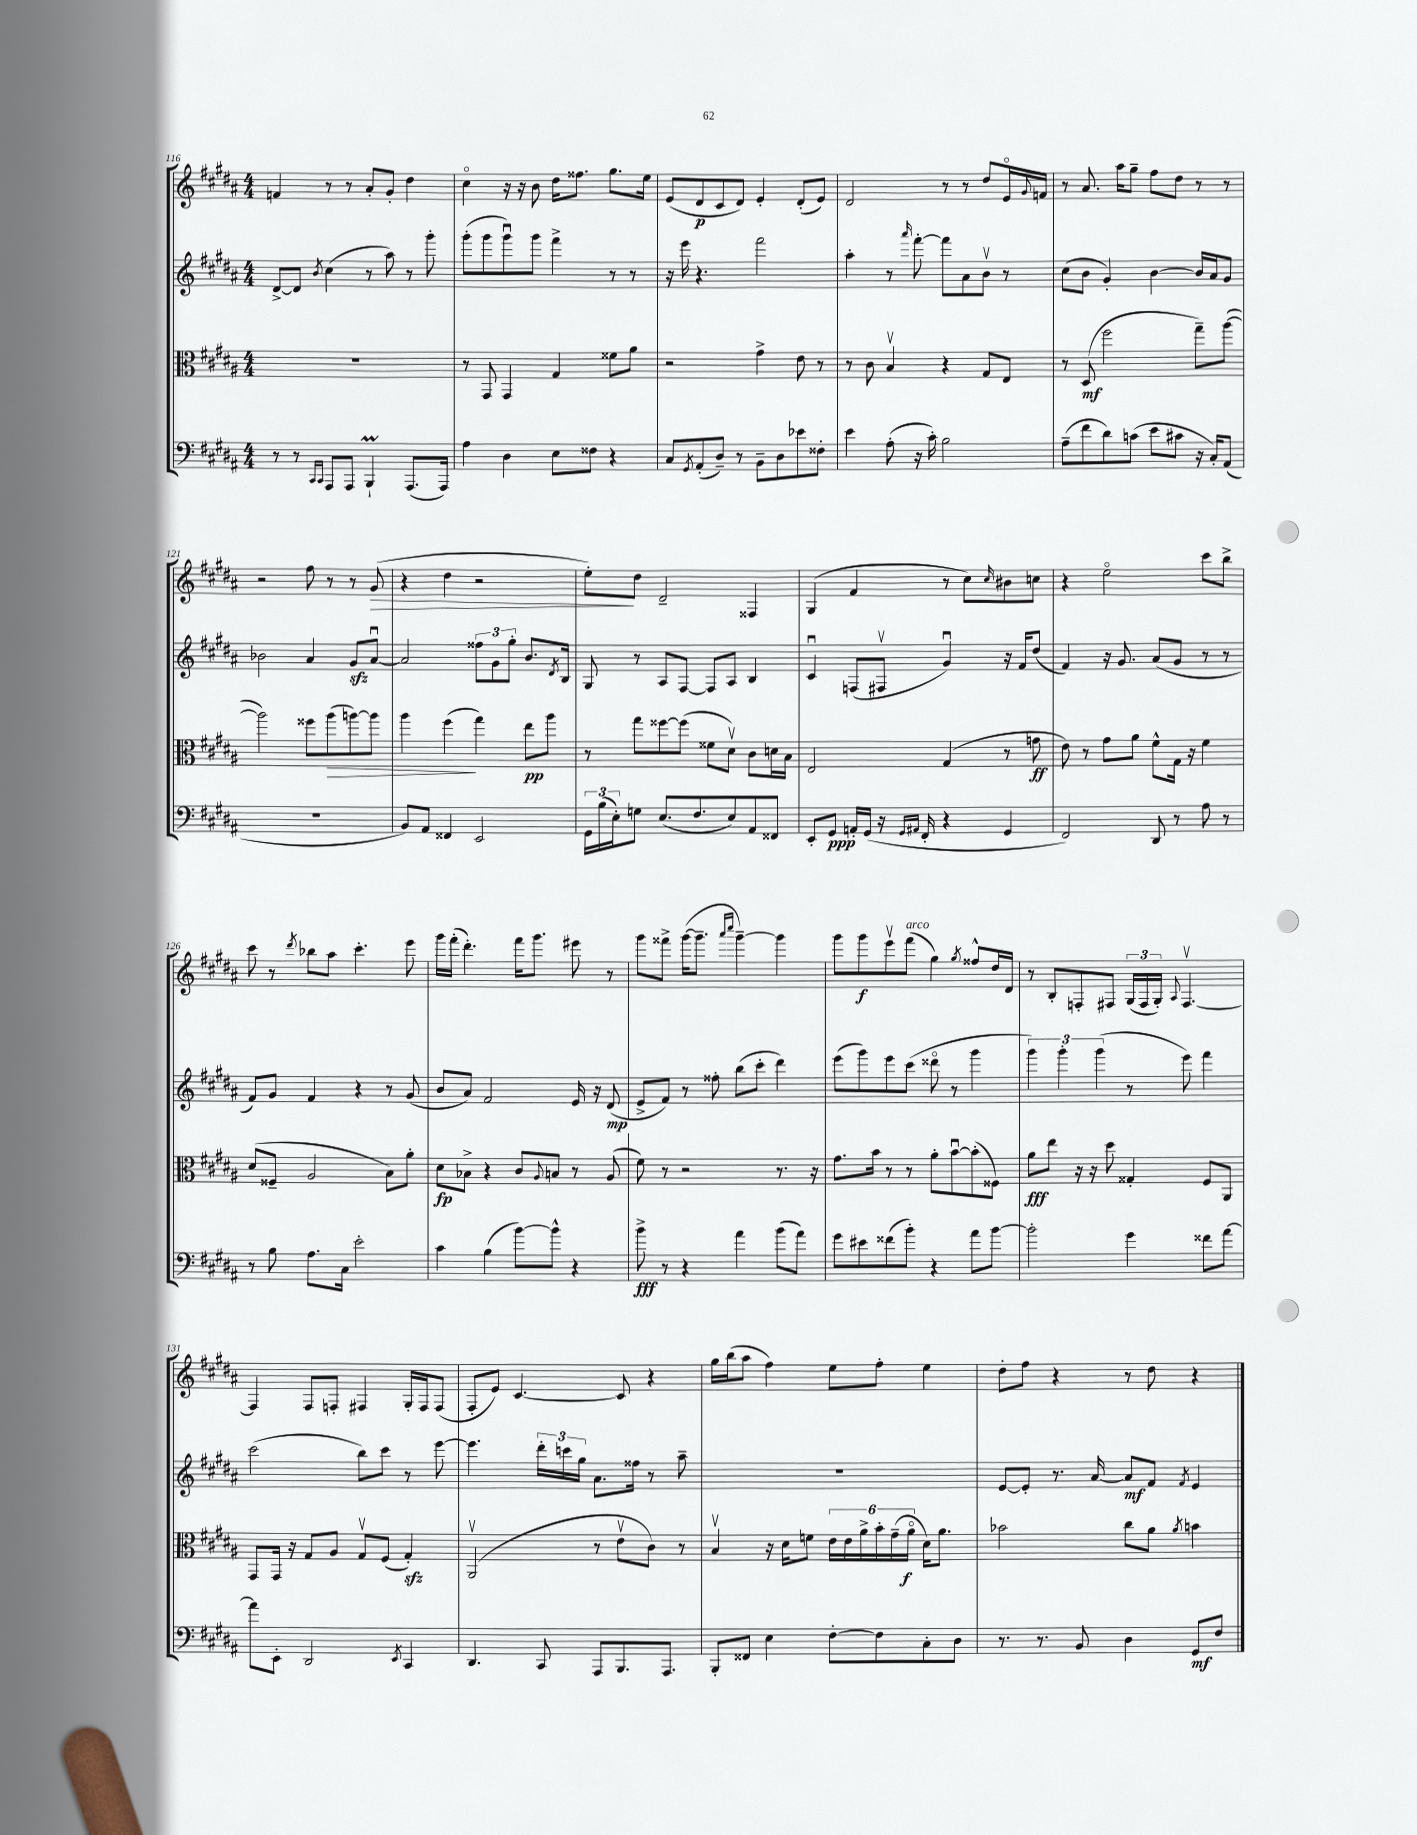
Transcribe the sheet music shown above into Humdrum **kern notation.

**kern	**kern	**kern	**kern
*staff4	*staff3	*staff2	*staff1
*clefF4	*clefC3	*clefG2	*clefG2
*k[f#c#g#d#a#]	*k[f#c#g#d#a#]	*k[f#c#g#d#a#]	*k[f#c#g#d#a#]
*M4/4	*M4/4	*M4/4	*M4/4
8r	1r	[8d#^	4f
8r	.	8d#]	.
16qqCC#	.	.	.
16qqCC#	.	8qb	.
8AAA#	.	(4cc#	8r
8AAA#	.	.	8r
4BBB`	.	8r	8a#'
.	.	8aa#)	8g#'
(8.AAA#	.	8r	4dd#
.	.	8ggg#'	.
16AAA#)	.	.	.
=	=	=	=
4A#	8r	(8ggg#'	4cc#o
.	8GG#	8ggg#	.
4D#	4GG#	8ggg#u)	16r
.	.	.	16r
.	.	8ggg#	8b
8E	4G#	4fff#^	16dd#
.	.	.	8.ff##
8F##	.	.	.
4r	8f##	8r	8.gg#
.	8a#	8r	.
.	.	.	16ee
=	=	=	=
8C#	2r	16r	(8e
.	.	16eee	.
8qGG#	.	.	.
(8AA#'	.	4.r	8d#
8D#~)	.	.	8c#
8r	.	.	8d#)
8BB~	4g#^	2fff#	4e'
8D#	.	.	.
8e-	8e	.	(8d#'
8F##'	8r	.	8e)
=	=	=	=
4e	8r	4aa#'	2d#
.	8c#	.	.
(8A#'	4Bv	8r	.
.	.	16qqaaa#	.
16r	.	[8fff#'	.
16c#')	.	.	.
2B	4r	8fff#]	8r
.	.	8a#	8r
.	8G#	8bv	8dd#
.	8E	8r	16eo
.	.	.	8qqg#
.	.	.	16f
=	=	=	=
(8A#~	8r	(8cc#	8r
8f#	(8D#	8b	8.a#
8d#)	2ff#	4g#')	.
.	.	.	16aa#
(8c	.	.	8gg#~
8e	.	[4b	8ff#
8c#	.	.	8dd#
16r	8gg#~)	16b]	8r
16C#')	.	16a#	.
(8AA#	([8aa#	8g#	8r
=	=	=	=
1r	2aa#])	2b-	2r
.	8ff##	4a#	8ff#
.	(8aa#	.	8r
.	[8aa)	8g#	8r
.	8aa]	[8a#u	(8g#
=	=	=	=
8BB)	4aa#	2a#]	4r
8AA#	.	.	.
4FF##	(4ff#	.	4dd#
2EE	4gg#)	12ff##	2r
.	.	12g#	.
.	.	12gg#'	.
.	8ee	8.b	.
.	8aa#	.	.
.	.	8qd#	.
.	.	16B	.
=	=	=	=
24GG#	8r	8G#	8ee')
(24B	.	.	.
24E')	.	.	.
8G	8gg#	8r	8dd#
(8.E	[8ff##	8A#	2d#~
.	(8ff##]	[8F#	.
8.F#	.	.	.
.	8f##	8F#]	.
8E)	8d#v)	8A#	.
8AA#	8c#	4B	4F##
8FF##	16d	.	.
.	16B	.	.
=	=	=	=
8EE'	2E	4c#u	(4G#
8GG#	.	.	.
16AA'	.	(8F	4f#
(16GG#	.	.	.
16r	.	8F#v	.
16qqGG#	.	.	.
16qqAA#	.	.	.
16FF#'	.	.	.
4r	(4G#	4g#u)	8r
.	.	.	8cc#)
.	.	.	16qqcc#
4GG#	8r	16r	8b#
.	.	16f#	.
.	8g	(8dd#	8cc
=	=	=	=
2FF#)	8e)	4f#)	4r
.	8r	.	.
.	8g#	16r	2eeo
.	.	8.g#	.
.	8a#	.	.
8DD#	8f#^^	(8a#	.
8r	16G#	8g#	.
.	16r	.	.
8A#	4f#	8r	8ccc#
8r	.	8r	8bb^
=	=	=	=
8r	(8d#	8f#)	8ccc#
8B	8F##~	8g#	8r
.	.	.	8qddd#
8.A#	2A#	4f#	8bb-
.	.	.	8aa#
16C#	.	.	.
2e'	.	4r	4.ccc#'
.	8B)	8r	.
.	8a#'	(8g#	8eee
=	=	=	=
4c#	8d#	8b	16ggg#
.	.	.	(16fff#'
.	8B-^	8a#)	4.ddd#')
(4B	4r	2f#	.
[8b)	8c#	.	16fff#
.	.	.	8.ggg#
.	8qqA#	.	.
8b^^]	8B	.	.
4r	8r	16e	8eee#
.	.	16r	.
.	(8A#	(8d#	8r
=	=	=	=
8b^	8f#)	8e^	8ggg#
8r	8r	8f#)	8fff##^
4r	2r	8r	([16ggg#
.	.	.	8.ggg#~]
.	.	8ff##'	.
.	.	.	16qqaaa#
.	.	.	16qqcccc#
4a#	.	(8bb	[4ggg#~)
.	.	8ccc#'	.
(8b	8.r	4ddd#)	4ggg#]
8a#)	.	.	.
.	16r	.	.
=	=	=	=
8g#	8.g#	(8eee	8ggg#
8e#	.	8ggg#)	8ggg#
.	16b	.	.
(8f##	8r	8eee	8eeev
8b')	8r	(8ccc#	(8fff#
4r	8a#'	8ddd##o	4gg#)
.	[8bu	8r	.
.	.	.	8qgg#
8a#	(8b']	4ggg#	8ff##^^
[8b	8F##)	.	16dd#
.	.	.	16d#
=	=	=	=
2b']	8a#	6ggg#)	8r
.	8ee	.	8B'
.	.	6ggg#'	.
.	16r	.	8F'
.	16r	.	.
.	.	(6ggg#	.
.	8dd#	.	8F#
4g#	4G##'	8r	(24G#
.	.	.	24F#
.	.	.	24G#')
.	.	.	8qqA#
.	.	8eee)	[4.F#v
8f##	8F#	4fff#	.
[8a#	8AA#	.	.
=	=	=	=
8a#]	8GG#	(2ccc#	4F#]
8EE'	16GG#	.	.
.	16r	.	.
2DD#	8G#	.	8F#
.	8A#	.	8F'
.	8G#v	8bb)	4F#
.	(8F#	8ccc#	.
8qEE	.	.	.
4CC#	4G#')	8r	16G#'
.	.	.	16F#
.	.	[8eee	(8F#
=	=	=	=
4.DD#	(2AA#v	4.eee]	8F#'
.	.	.	8e)
.	.	.	[4.c#
8CC#	.	24ddd#'	.
.	.	24ccc	.
.	.	24gg#	.
8AAA#	8r	8.a#	.
8.BBB	8ev	.	8c#]
.	.	16ff##	.
.	8c#)	8r	4r
8.AAA#	.	.	.
.	8r	8aa#~	.
=	=	=	=
8BBB'	4Bv	1r	16gg#
.	.	.	(16bb
8FF##	.	.	8aa#
4E	16r	.	4ff#)
.	16d#	.	.
.	8f	.	.
[8F#'	24e	.	8ee
.	24e	.	.
.	24a#^	.	.
8F#]	24b'	.	8ff#'
.	(24g#~	.	.
.	24a#o	.	.
8C#'	16d#)	.	4ee
.	8.a#	.	.
8D#	.	.	.
=	=	=	=
8.r	2b-	[8e	8dd#'
.	.	8e']	8ff#
8.r	.	.	.
.	.	8.r	4r
8BB	.	.	.
.	.	[16a#	.
4D#	8cc#	8a#]	8r
.	8a#	8f#	8dd#
.	8qa#	8qf#	.
8GG#	4b	4e	4r
8F#	.	.	.
==	==	==	==
*-	*-	*-	*-
